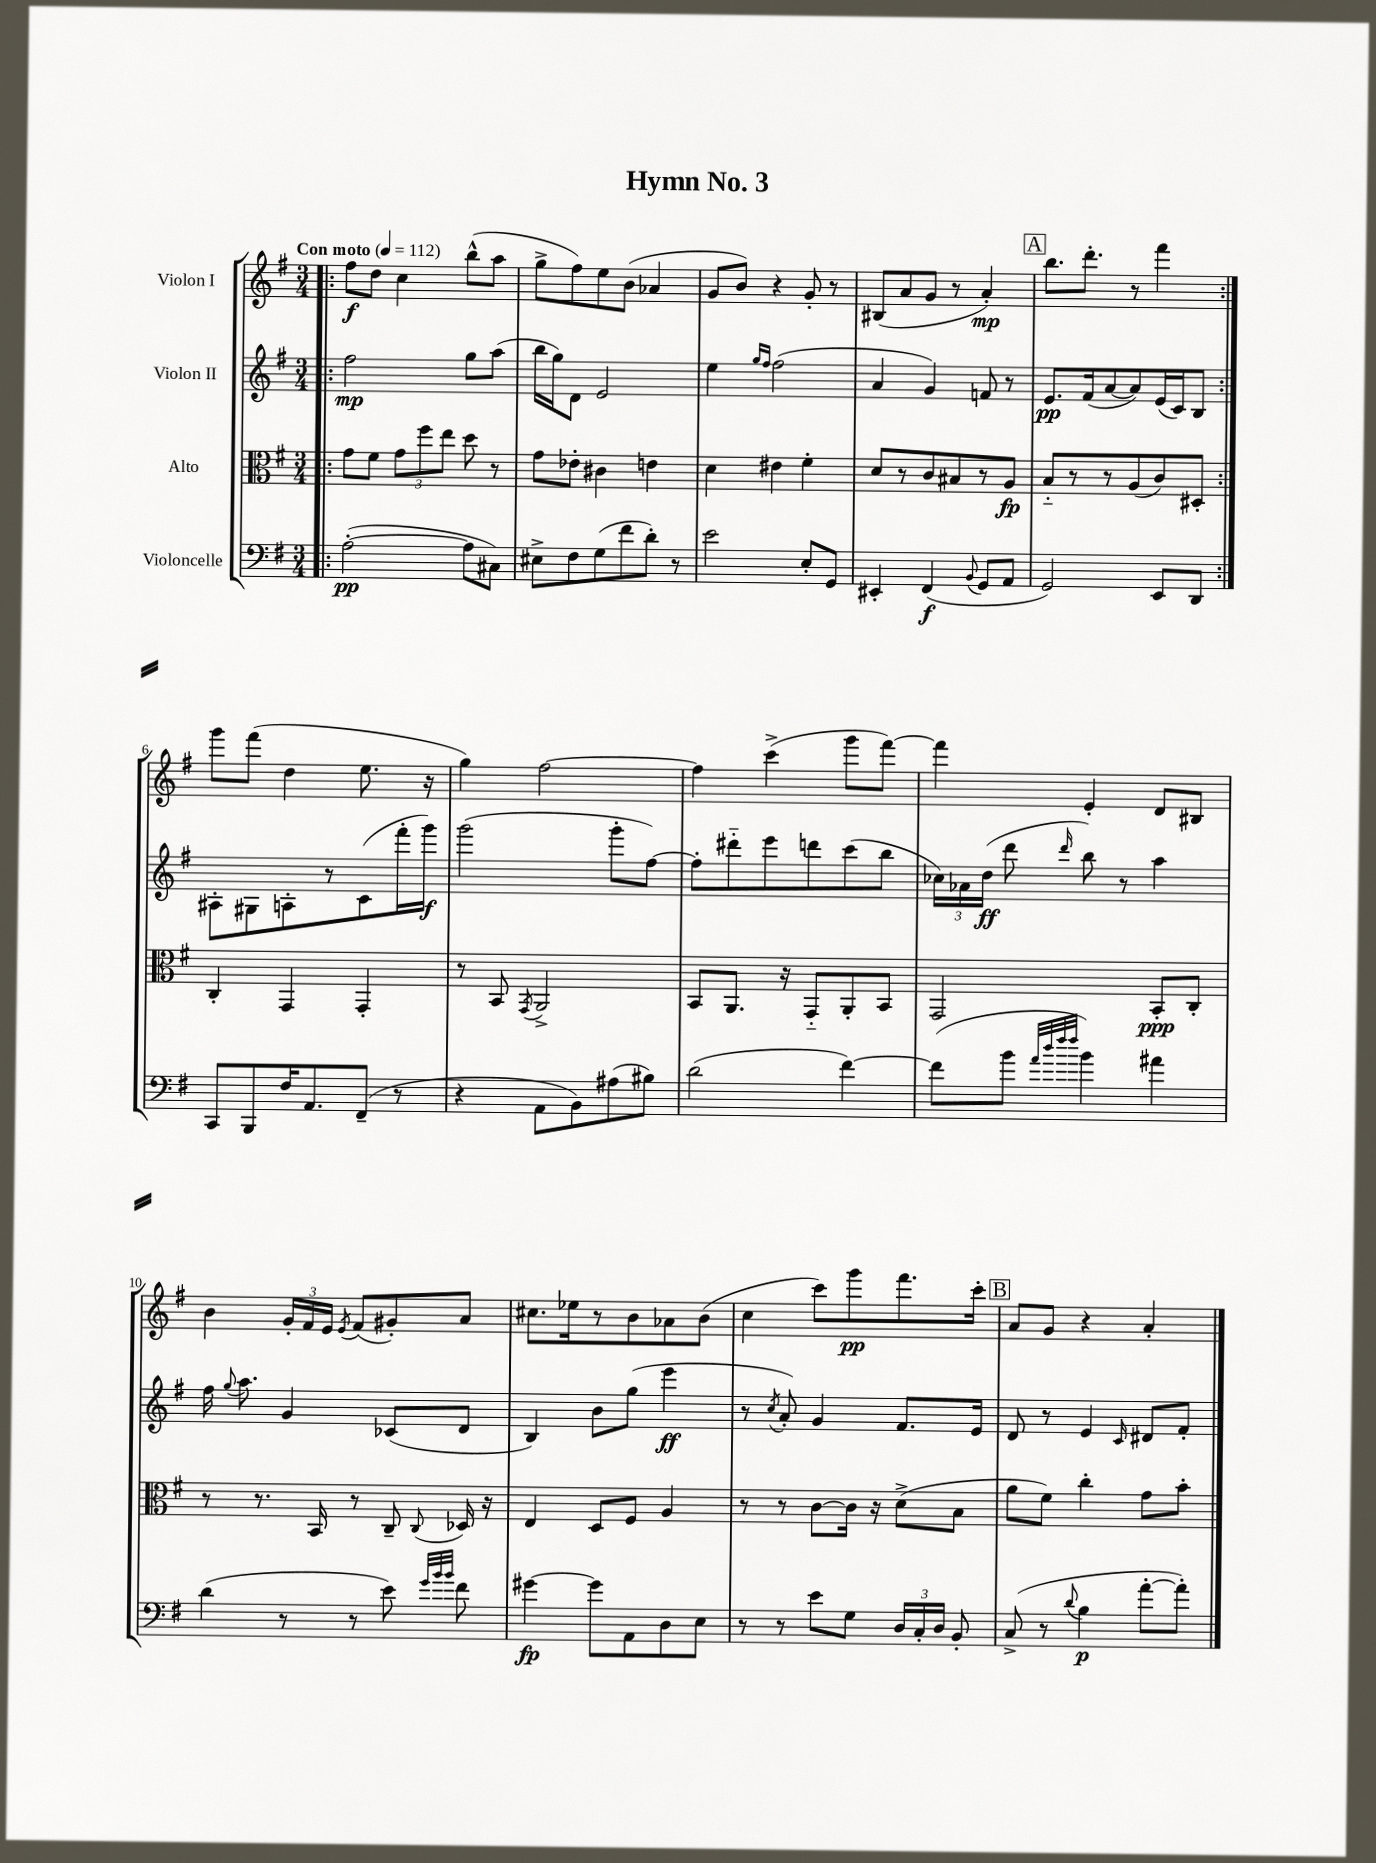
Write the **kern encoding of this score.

**kern	**dynam	**kern	**dynam	**kern	**dynam	**kern	**dynam
*part4	*part4	*part3	*part3	*part2	*part2	*part1	*part1
*staff4	*staff4	*staff3	*staff3	*staff2	*staff2	*staff1	*staff1
*I"Violoncelle	*	*I"Alto	*	*I"Violon II	*	*I"Violon I	*
*clefF4	*	*clefC3	*	*clefG2	*	*clefG2	*
*k[f#]	*	*k[f#]	*	*k[f#]	*	*k[f#]	*
*M3/4	*	*M3/4	*	*M3/4	*	*M3/4	*
*MM112	*	*MM112	*	*MM112	*	*MM112	*
=1!|:	=1!|:	=1!|:	=1!|:	=1!|:	=1!|:	=1!|:	=1!|:
!	!	!	!	!	!	!LO:TX:a:B:t=Con moto	!
([2A'\	pp	8g\L	.	2ff#\	mp	8ff#\L	f
.	.	8f#\J	.	.	.	8dd\J	.
.	.	12g\L	.	.	.	4cc\	.
.	.	12ff#\	.	.	.	.	.
.	.	12ee\J	.	.	.	.	.
8A\L]	.	8dd\	.	8gg\L	.	(8bb^^\L	.
8C#X\J)	.	8r	.	(8aa\J	.	8aa\J	.
=2	=2	=2	=2	=2	=2	=2	=2
8E#X^\L	.	8g\L	.	16bb\LL	.	8gg^\L	.
.	.	.	.	16gg\J)	.	.	.
8F#\	.	8e-X'\J	.	8d\J	.	8ff#\)	.
(8G\	.	4c#X\	.	2e/	.	8ee\	.
8f#\	.	.	.	.	.	(8b\J	.
8d'\J)	.	4en\	.	.	.	4a-X/	.
8r	.	.	.	.	.	.	.
=3	=3	=3	=3	=3	=3	=3	=3
2e\	.	4d\	.	4ee\	.	8g/L	.
.	.	.	.	.	.	8b/J)	.
.	.	.	.	16qqgg/LL	.	.	.
.	.	.	.	16qqff#/JJ	.	.	.
.	.	4e#X\	.	(2ff#\	.	4r	.
8E'/L	.	4f#'\	.	.	.	8g'/	.
8GG/J	.	.	.	.	.	8r	.
=4	=4	=4	=4	=4	=4	=4	=4
4EE#X'/	.	8d/L	.	4a/	.	(8B#X/L	.
.	.	8r	.	.	.	8a/	.
(4FF#/	f	8c/	.	4g/)	.	8g/J	.
.	.	8B#X/	.	.	.	8r	.
8qqBB/	.	.	.	.	.	.	.
8GG/L	.	8r	.	8fn/	.	4a'/)	mp
8AA/J	.	8A/J	fp	8r	.	.	.
!!LO:REH:place=s1:t=A
=5	=5	=5	=5	=5	=5	=5	=5
2GG/)	.	8B/L	.	8.e/L	pp	8.bb\L	.
.	.	8r	.	.	.	.	.
.	.	.	.	(16f#/k	.	8.ddd'\J	.
.	.	8r	.	[8a/	.	.	.
.	.	(8A/	.	8a/])	.	8r	.
8EE/L	.	8c/)	.	(16e/L	.	4fff#\	.
.	.	.	.	16c/J)	.	.	.
8DD/J	.	8D#X'/J	.	8B/J	.	.	.
!!LO:LB:g=z
=6:|!	=6:|!	=6:|!	=6:|!	=6:|!	=6:|!	=6:|!	=6:|!
8CC/L	.	4C'/	.	8A#X'\L	.	8ggg\L	.
8BBB/	.	.	.	8G#X\	.	(8fff#\J	.
16F#/K	.	4GG/	.	8An'\	.	4dd\	.
8.AA/	.	.	.	.	.	.	.
.	.	.	.	8r	.	.	.
(8FF#~/J	.	4GG'/	.	(8c\	.	8.ee\	.
8r	.	.	.	16fff#'\L	.	.	.
.	.	.	.	16ggg\JJ)	f	16r	.
=7	=7	=7	=7	=7	=7	=7	=7
4r	.	8r	.	(2ggg\	.	4gg\)	.
.	.	8BB/	.	.	.	.	.
.	.	8qGG/	.	.	.	.	.
8AA\L	.	2AA^/	.	.	.	[2ff#\	.
8BB\)	.	.	.	.	.	.	.
(8A#X\	.	.	.	8ggg'\L	.	.	.
8B#X\J)	.	.	.	[8ff#\J)	.	.	.
=8	=8	=8	=8	=8	=8	=8	=8
(2d\	.	8BB/L	.	8ff#'\L]	.	4ff#\]	.
.	.	8.AA/J	.	8ddd#X\	.	.	.
.	.	.	.	8eee\	.	(4ccc^\	.
.	.	16r	.	.	.	.	.
.	.	8GG/L	.	8dddn\	.	.	.
[4f#\)	.	8AA'/	.	(8ccc\	.	8ggg\L	.
.	.	8BB/J	.	8bb\J	.	[8fff#\J)	.
=9	=9	=9	=9	=9	=9	=9	=9
(8f#\L]	.	2GG/	.	24cc-X\LL)	.	4fff#\]	.
.	.	.	.	24a-X\	.	.	.
.	.	.	.	(24dd\JJ	ff	.	.
8b\J	.	.	.	8ddd\	.	.	.
32qqa/LLL	.	.	.	.	.	.	.
32qqdd/	.	.	.	.	.	.	.
32qqff#/	.	.	.	.	.	.	.
32qqff#/JJJ	.	.	.	16qqddd/	.	.	.
4b\)	.	.	.	8bb\)	.	4e'/	.
.	.	.	.	8r	.	.	.
4a#X\	.	8BB'/L	ppp	4aa\	.	8d/L	.
.	.	8C'/J	.	.	.	8B#X/J	.
!!LO:LB:g=z
=10	=10	=10	=10	=10	=10	=10	=10
(4d\	.	8r	.	16ff#\	.	4b\	.
.	.	.	.	8qqgg/	.	.	.
.	.	.	.	8.aa\	.	.	.
.	.	8.r	.	.	.	.	.
8r	.	.	.	4g/	.	24g'/LL	.
.	.	.	.	.	.	24f#/	.
.	.	16BB/	.	.	.	.	.
.	.	.	.	.	.	24e/JJ	.
.	.	.	.	.	.	8qe/	.
8r	.	8r	.	.	.	(8f#/L	.
8e\)	.	8C~/	.	(8c-X/L	.	8g#X'/)	.
32qqg/LLL	.	.	.	.	.	.	.
32qqb/	.	.	.	.	.	.	.
32qqb/JJJ	.	8qqC/	.	.	.	.	.
8f#\	.	16D-X/	.	8d/J	.	8a/J	.
.	.	16r	.	.	.	.	.
=11	=11	=11	=11	=11	=11	=11	=11
[4g#X\	fp	4E/	.	4B/)	.	8.cc#X\L	.
.	.	.	.	.	.	16ee-X\k	.
8g#\L]	.	8D/L	.	8b\L	.	8r	.
8AA\	.	8F#/J	.	(8gg\J	.	8b\	.
8D\	.	4A/	.	4eee\	ff	8a-X\	.
8E\J	.	.	.	.	.	(8b\J	.
=12	=12	=12	=12	=12	=12	=12	=12
8r	.	8r	.	8r	.	4cc\	.
.	.	.	.	8qcc/	.	.	.
8r	.	8r	.	8a'/)	.	.	.
8e\L	.	[8c\L	.	4g/	.	8ccc\L)	.
8G\J	.	16c\Jk]	.	.	.	8ggg\	pp
.	.	16r	.	.	.	.	.
24D/LL	.	(8d^\L	.	8.f#/L	.	8.fff#\	.
24C'/	.	.	.	.	.	.	.
24D/JJ	.	.	.	.	.	.	.
8BB'/	.	8B\J	.	.	.	.	.
.	.	.	.	16e/Jk	.	16ccc'\Jk	.
!!LO:REH:place=s1:t=B
=13	=13	=13	=13	=13	=13	=13	=13
(8C^/	.	8a\L	.	8d/	.	8a/L	.
8r	.	8f#\J)	.	8r	.	8g/J	.
8qqd/	.	.	.	.	.	.	.
4B\	p	4cc'\	.	4e/	.	4r	.
.	.	.	.	16qqc/	.	.	.
[8a'\L	.	8g\L	.	8d#X/L	.	4a'/	.
8a'\J])	.	8b'\J	.	8f#'/J	.	.	.
==	==	==	==	==	==	==	==
*-	*-	*-	*-	*-	*-	*-	*-
